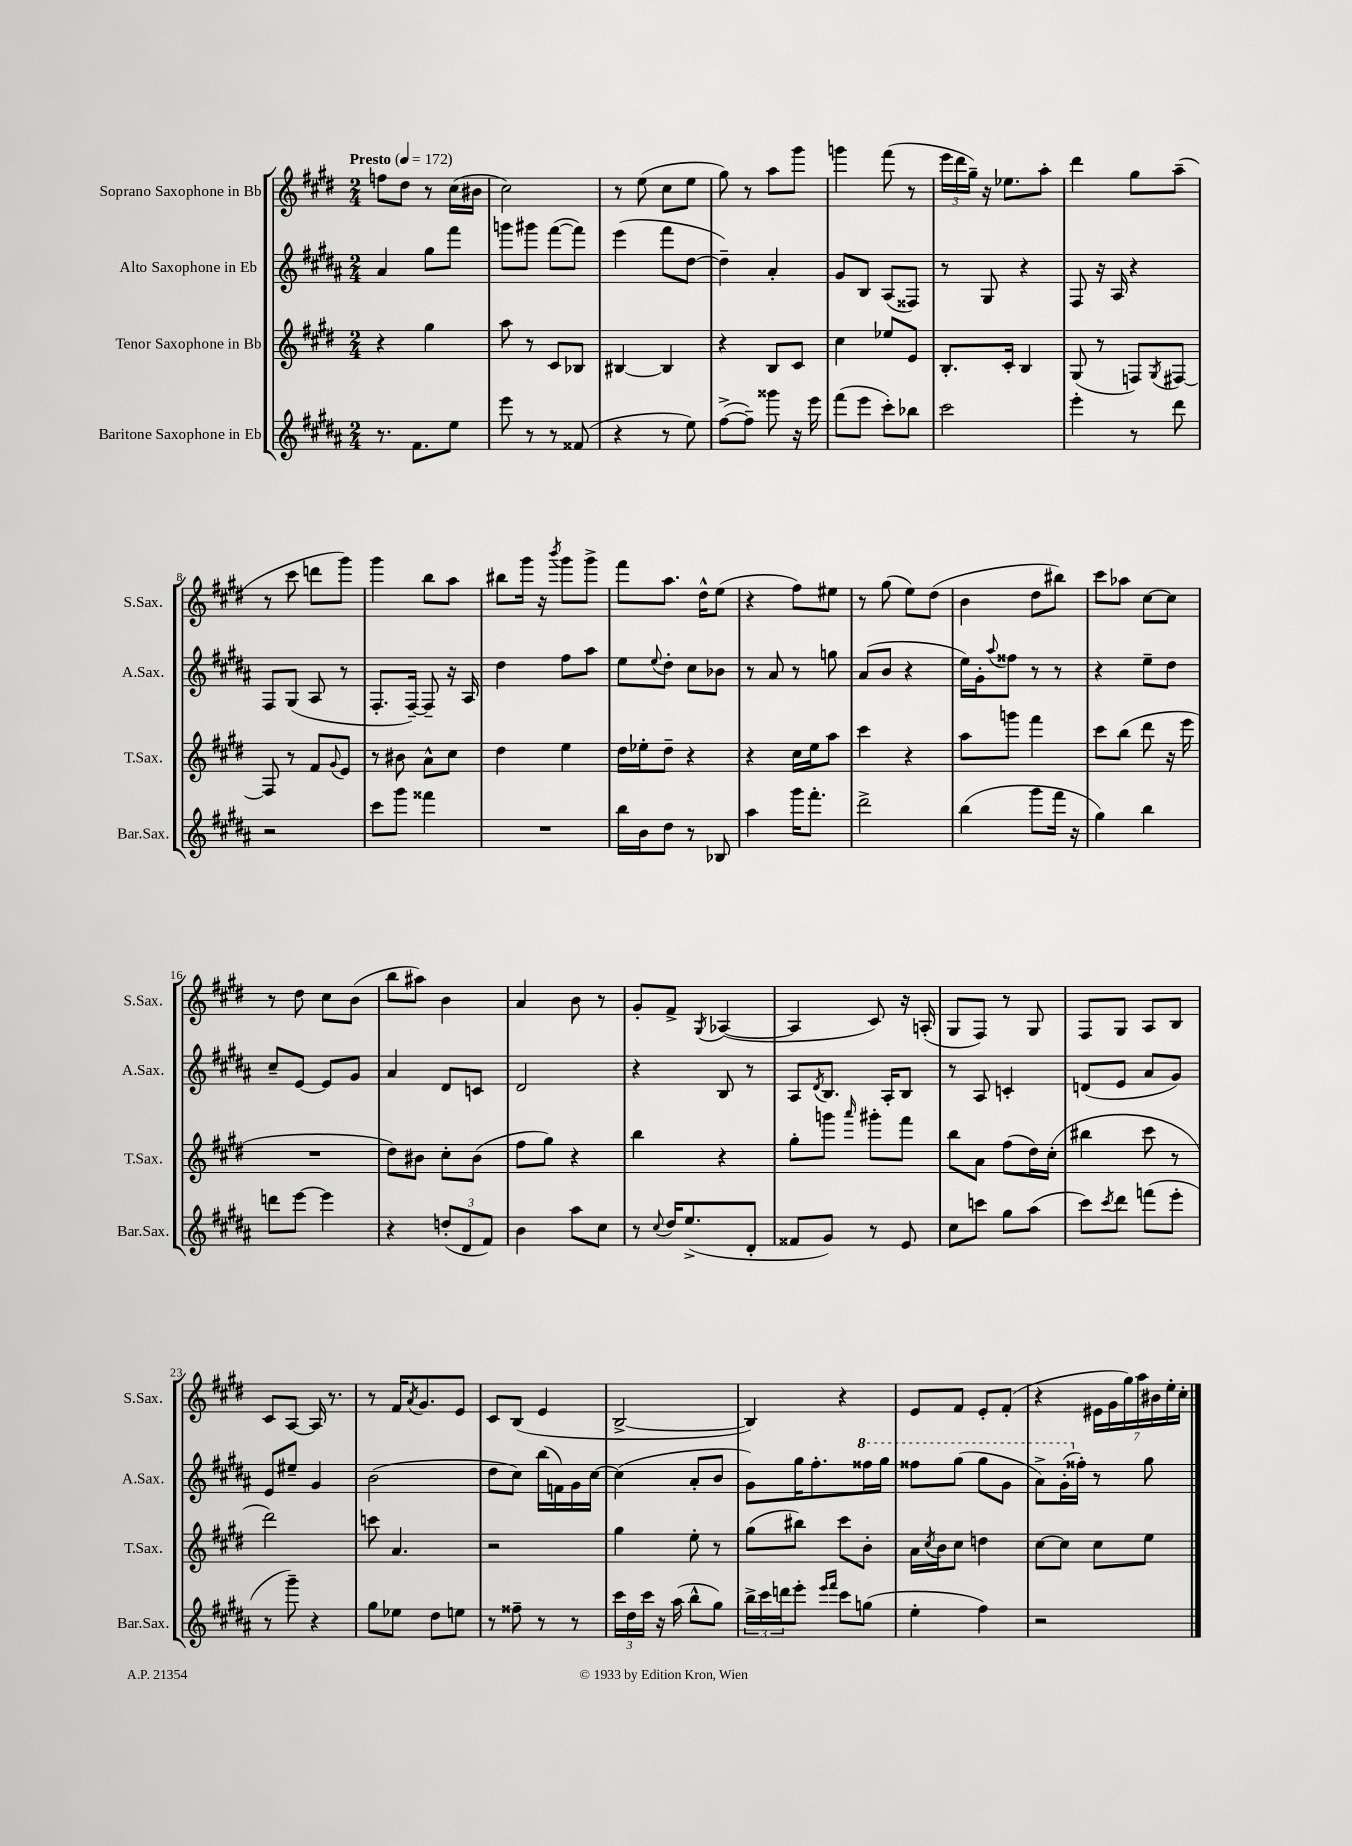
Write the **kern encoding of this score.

**kern	**kern	**kern	**kern
*part4	*part3	*part2	*part1
*staff4	*staff3	*staff2	*staff1
*I"Baritone Saxophone in Eb	*I"Tenor Saxophone in Bb	*I"Alto Saxophone in Eb	*I"Soprano Saxophone in Bb
*I'Bar.Sax.	*I'T.Sax.	*I'A.Sax.	*I'S.Sax.
*clefG2	*clefG2	*clefG2	*clefG2
*k[f#c#g#d#a#]	*k[f#c#g#d#]	*k[f#c#g#d#a#]	*k[f#c#g#d#]
*M2/4	*M2/4	*M2/4	*M2/4
*MM172	*MM172	*MM172	*MM172
=1	=1	=1	=1
!	!	!	!LO:TX:a:B:t=Presto
8.r	4r	4a#/	8ffn\L
.	.	.	8dd#\J
8.f#\L	.	.	.
.	4gg#\	8gg#\L	8r
8ee\J	.	8fff#\J	(16cc#\LL
.	.	.	16b#X\JJ
=2	=2	=2	=2
8eee\	8aa\	8gggn\L	2cc#\)
8r	8r	8ggg#X\J	.
8r	8c#/L	([8fff#\L	.
(8f##X/	8B-X/J	8fff#\J])	.
=3	=3	=3	=3
4r	[4B#X/	(4eee\	8r
.	.	.	(8ee\
8r	4B#/]	8fff#\L	8cc#\L
8ee\)	.	[8dd#\J	8ee\J
=4	=4	=4	=4
([8ff#^\L	4r	4dd#~\])	8gg#\)
8ff#~\J])	.	.	8r
8ggg##X\	8B/L	4a#'/	8aa\L
16r	8c#/J	.	8ggg#\J
16eee\	.	.	.
=5	=5	=5	=5
(8fff#\L	4cc#\	8g#/L	4gggn\
8eee\J	.	8B/J	.
8ccc#'\L)	8ee-X/L	(8A#/L	(8fff#\
8bb-X\J	8e/J	8F##X/J)	8r
=6	=6	=6	=6
2ccc#\	8.B'/L	8r	24eee\LL
.	.	.	24ddd#\
.	.	.	24gg#~\JJ)
.	.	8G#/	16r
.	16c#'/Jk	.	8.ee-X\L
.	4B/	4r	.
.	.	.	8aa'\J
=7	=7	=7	=7
4eee'\	(8G#/	8F#/	4ddd#\
.	8r	16r	.
.	.	16A#/	.
8r	8Fn/L)	4r	8gg#\L
.	8qG#/	.	.
8ddd#\	[8F#X/J	.	(8aa~\J
!!LO:LB:g=z
=8	=8	=8	=8
2r	8F#/]	8F#/L	8r
.	8r	(8G#/J	8ccc#\
.	8f#/L	8A#/	8dddn\L
.	8qqg#/	.	.
.	8e/J	8r	8ggg#\J)
=9	=9	=9	=9
8ccc#\L	8r	8.F#'/L	4ggg#\
8ggg#\J	8b#X\	.	.
.	.	[16F#~/Jk)	.
4fff##X\	8a^^\L	8F#~/]	8bb\L
.	8cc#\J	16r	8aa\J
.	.	16A#/	.
=10	=10	=10	=10
2r	4dd#\	4dd#\	8bb#X\L
.	.	.	16ggg#\Jk
.	.	.	16r
.	.	.	8qbbb/
.	4ee\	8ff#\L	8ggg#\L
.	.	8aa#\J	8ggg#^\J
=11	=11	=11	=11
16bb\LL	16dd#\LL	8ee\L	8fff#\L
16b\J	16ee-X'\J	.	.
.	.	8qqee/	.
8dd#\J	8dd#~\J	8dd#'\J	8.aa\J
8r	4r	8cc#\L	.
.	.	.	16dd#^^\KL
8B-X/	.	8b-X\J	(8ee\J
=12	=12	=12	=12
4aa#\	4r	8r	4r
.	.	8a#/	.
16ggg#\KL	16cc#\LL	8r	8ff#\L)
8.fff#'\J	16ee\J	.	.
.	8aa\J	8ggn\	8ee#X\J
=13	=13	=13	=13
2ddd#^\	4ccc#\	(8a#/L	8r
.	.	8b/J	(8gg#\
.	4r	4r	8ee\L)
.	.	.	(8dd#\J
=14	=14	=14	=14
(4bb\	8aa\L	16ee\LL)	4b\
.	.	16g#'\J	.
.	.	8qqaa#/	.
.	8gggn\J	8ff##X\J	.
8ggg#\L	4fff#\	8r	8dd#\L
16fff#\Jk	.	8r	8bb#X\J)
16r	.	.	.
=15	=15	=15	=15
4gg#\)	8ccc#\L	4r	8ccc#\L
.	(8bb\J	.	8aa-X\J
4bb\	8ddd#\	8ee~\L	[8cc#\L
.	16r	8dd#\J	8cc#\J]
.	16eee\	.	.
!!LO:LB:g=z
=16	=16	=16	=16
8dddn\L	2r	8cc#~/L	8r
[8eee\J	.	[8e/J	8dd#\
4eee\]	.	8e/L]	8cc#\L
.	.	8g#/J	(8b\J
=17	=17	=17	=17
4r	8dd#\L)	4a#/	8bb\L
.	8b#X\J	.	8aa#X\J)
(12ddn'/L	8cc#'\L	8d#/L	4b\
12d#/	.	.	.
.	(8b#\J	8cn/J	.
12f#/J)	.	.	.
=18	=18	=18	=18
4b\	8ff#\L	2d#/	4a/
.	8gg#\J)	.	.
8aa#\L	4r	.	8b\
8cc#\J	.	.	8r
=19	=19	=19	=19
8r	4bb\	4r	8g#'/L
8qqcc#/	.	.	.
16dd#/KL	.	.	8f#^/J
(8.ee^/	.	.	.
.	.	.	8qG#/
.	4r	8B/	([4A-X/
8d#'/J	.	8r	.
=20	=20	=20	=20
8f##X/L	8gg#'\L	8A#/L	4A-/]
.	.	8qd#/	.
8g#/J)	8gggn\J	8.B/J	.
.	16qqaaa/	.	.
8r	8ggg#X'\L	.	8c#/)
.	.	16A#'/KL	.
8e/	8fff#\J	8B/J	16r
.	.	.	(16An'/
=21	=21	=21	=21
8cc#\L	8bb\L	8r	8G#/L
8cccn\J	8a\J	8A#/	8F#/J)
8gg#\L	(8ff#\L	4cn'/	8r
(8aa#\J	16dd#\L)	.	8G#/
.	(16cc#'\JJ	.	.
=22	=22	=22	=22
8ccc#\L)	4bb#X\	(8dn/L	8F#/L
8qccc#/	.	.	.
8ddd#\J	.	8e/J	8G#/J
(8fffn\L	8ccc#\	8a#/L	8A/L
8eee'\J	8r	8g#/J)	8B/J
!!LO:LB:g=z
=23	=23	=23	=23
8r	2ddd#\)	8e/L	8c#/L
8ggg#~\)	.	8ee#X~/J	[8A/J
4r	.	4g#/	16A/]
.	.	.	8.r
=24	=24	=24	=24
8gg#\L	8cccn\	(2b\	8r
8ee-X\J	4.a/	.	16f#/KL
.	.	.	8qa/
.	.	.	8.g#/
8dd#\L	.	.	.
8een\J	.	.	8e/J
=25	=25	=25	=25
8r	2r	8dd#\L	8c#/L
8ff##X~\	.	8cc#\J)	(8B/J
8r	.	(16bb\LL	4e/
.	.	16fn\)	.
8r	.	16g#\	.
.	.	[16cc#\JJ	.
=26	=26	=26	=26
24ccc#\LL	4gg#\	(4cc#\]	[2B^/
24dd#\	.	.	.
24ccc#\JJ	.	.	.
16r	.	.	.
(16aa#\	.	.	.
8bb^^\L	8ee'\	8a#'/L	.
8gg#\J)	8r	8b/J	.
=27	=27	=27	=27
24bb^\LL	(8gg#\L	8g#\L)	4B/])
24ccc#\	.	.	.
24dddn\J	.	.	.
8eee'\J	8bb#X\J)	16gg#\K	.
.	.	8.ff#'\	.
16qqeee/LL	.	.	.
16qqfff#/JJ	.	.	.
8ccc#\L	8ccc#\L	.	4r
*	*	*8va	*
(8ggn\J	8b'\J	16fff##X\L	.
.	.	16ggg#\JJ	.
=28	=28	=28	=28
4ee'\	16a\LL	8fff##X\L	8e/L
.	8qcc#/	.	.
.	16b\J	.	.
.	8cc#\J	(8ggg#\J	8f#/J
4ff#\)	4ddn\	8ggg#\L	8e'/L
.	.	8gg#\J	(8f#'/J
=29	=29	=29	=29
2r	[8cc#\L	8aa#^\L)	4r
.	8cc#\J]	(16gg#'\L	.
*	*	*X8va	*
.	.	16ff##X'\JJ)	.
.	8cc#\L	8r	28e#X\LL
.	.	.	28g#\
.	.	.	28gg#\)
.	.	.	28aa\
.	8ee\J	8gg#\	.
.	.	.	28b#X\
.	.	.	28ee'\
.	.	.	28cc#'\JJ
==	==	==	==
*-	*-	*-	*-
